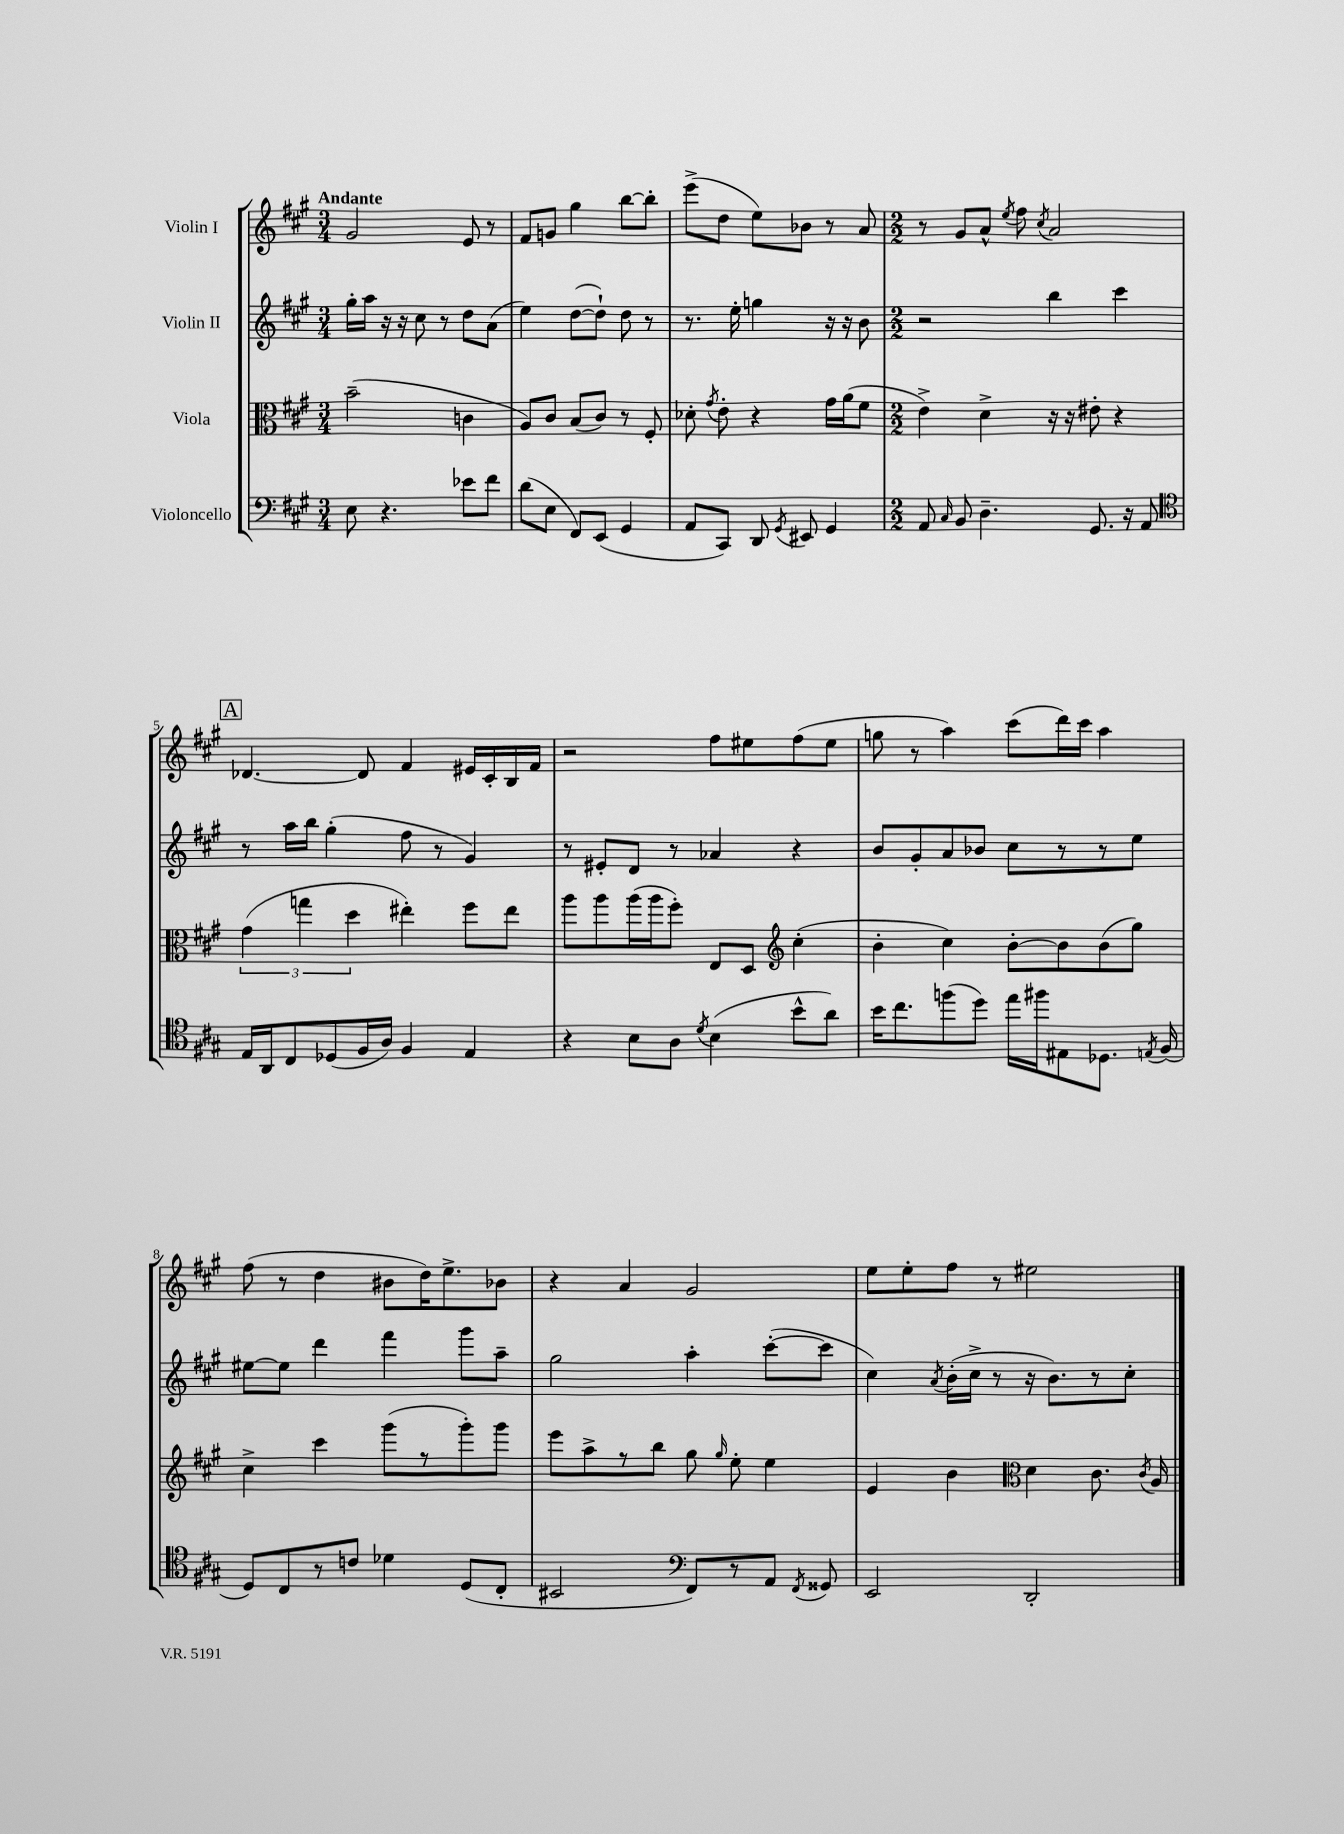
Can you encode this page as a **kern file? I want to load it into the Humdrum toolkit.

**kern	**kern	**kern	**kern
*staff4	*staff3	*staff2	*staff1
*clefF4	*clefC3	*clefG2	*clefG2
*k[f#c#g#]	*k[f#c#g#]	*k[f#c#g#]	*k[f#c#g#]
*M3/4	*M3/4	*M3/4	*M3/4
8E	(2b~	16gg#'	2g#
.	.	16aa	.
4.r	.	16r	.
.	.	16r	.
.	.	8cc#	.
.	.	8r	.
8e-	4c	8dd	8e
8f#	.	(8a	8r
=	=	=	=
(8d	8A)	4ee)	8f#
8E	8c#	.	8g
8FF#)	(8B	([8dd	4gg#
(8EE	8c#)	8dd`])	.
4GG#	8r	8dd	[8bb
.	8F#'	8r	8bb']
=	=	=	=
8AA	8d-'	8.r	(8eee^
.	8qg#	.	.
8CC#)	8e'	.	8dd
.	.	16ee'	.
8DD	4r	4gg	8ee)
8qGG#	.	.	.
8EE#	.	.	8b-
4GG#	16g#	16r	8r
.	(16a	16r	.
.	8f#	8b	8a
=	=	=	=
*M2/2	*M2/2	*M2/2	*M2/2
8AA	4e^)	2r	8r
16qqC#	.	.	.
8BB	.	.	8g#
4.D~	4d^	.	8a^^
.	.	.	8qee
.	.	.	8ff#
.	.	.	8qcc#
.	16r	4bb	2a
.	16r	.	.
8.GG#	8e#'	.	.
.	4r	4ccc#	.
16r	.	.	.
8AA	.	.	.
=	=	=	=
*clefC4	*	*	*
16E	(6g#	8r	[4.d-
16AA	.	.	.
8C#	.	16aa	.
.	6gg	.	.
.	.	16bb	.
(8D-	.	(4gg#'	.
.	6dd	.	.
16F#	.	.	8d-]
16A)	.	.	.
4F#	4ee#')	8ff#	4f#
.	.	8r	.
4E	8ff#	4g#)	16e#
.	.	.	16c#'
.	8ee#	.	16B
.	.	.	16f#
=	=	=	=
4r	8aa	8r	2r
.	8aa	8e#'	.
8B	(16aa	8d	.
.	16aa	.	.
8A	8ff#')	8r	.
8qd	.	.	.
(4B	8E	4a-	8ff#
.	8D	.	8ee#
*	*clefG2	*	*
8b^^	(4cc#'	4r	(8ff#
8a)	.	.	8ee#
=	=	=	=
16b	4b'	8b	8gg
8.cc#	.	.	.
.	.	8g#'	8r
(8ff	4cc#)	8a	4aa)
8dd)	.	8b-	.
16ee	[8b'	8cc#	(8ccc#
16ff#	.	.	.
8E#	8b]	8r	16ddd)
.	.	.	16ccc#
8.D-	(8b	8r	4aa
.	8gg#)	8ee	.
8qE	.	.	.
(16F#	.	.	.
=	=	=	=
8D)	4cc#^	[8ee#	(8ff#
8C#	.	8ee#]	8r
8r	4ccc#	4ddd	4dd
8c	.	.	.
4d-	(8ggg#	4fff#	8b#
.	8r	.	16dd)
.	.	.	8.ee^
(8D	8ggg#')	8ggg#	.
8C#'	8ggg#	8aa~	8b-
=	=	=	=
2BB#	8eee	2gg#	4r
.	8aa^	.	.
.	8r	.	4a
.	8bb	.	.
*clefF4	*	*	*
8FF#)	8gg#	4aa'	2g#
.	16qqgg#	.	.
8r	8ee'	.	.
8AA	4ee	([8ccc#'	.
8qFF#	.	.	.
8GG##	.	8ccc#]	.
=	=	=	=
2EE	4e	4cc#)	8ee
.	.	.	8ee'
.	.	8qa	.
.	4b	(16b'	8ff#
.	.	16cc#^	.
.	.	8r	8r
*	*clefC3	*	*
2DD'	4d	16r	2ee#
.	.	8.b)	.
.	8.c#	8r	.
.	.	8cc#'	.
.	8qc#	.	.
.	16A	.	.
==	==	==	==
*-	*-	*-	*-
